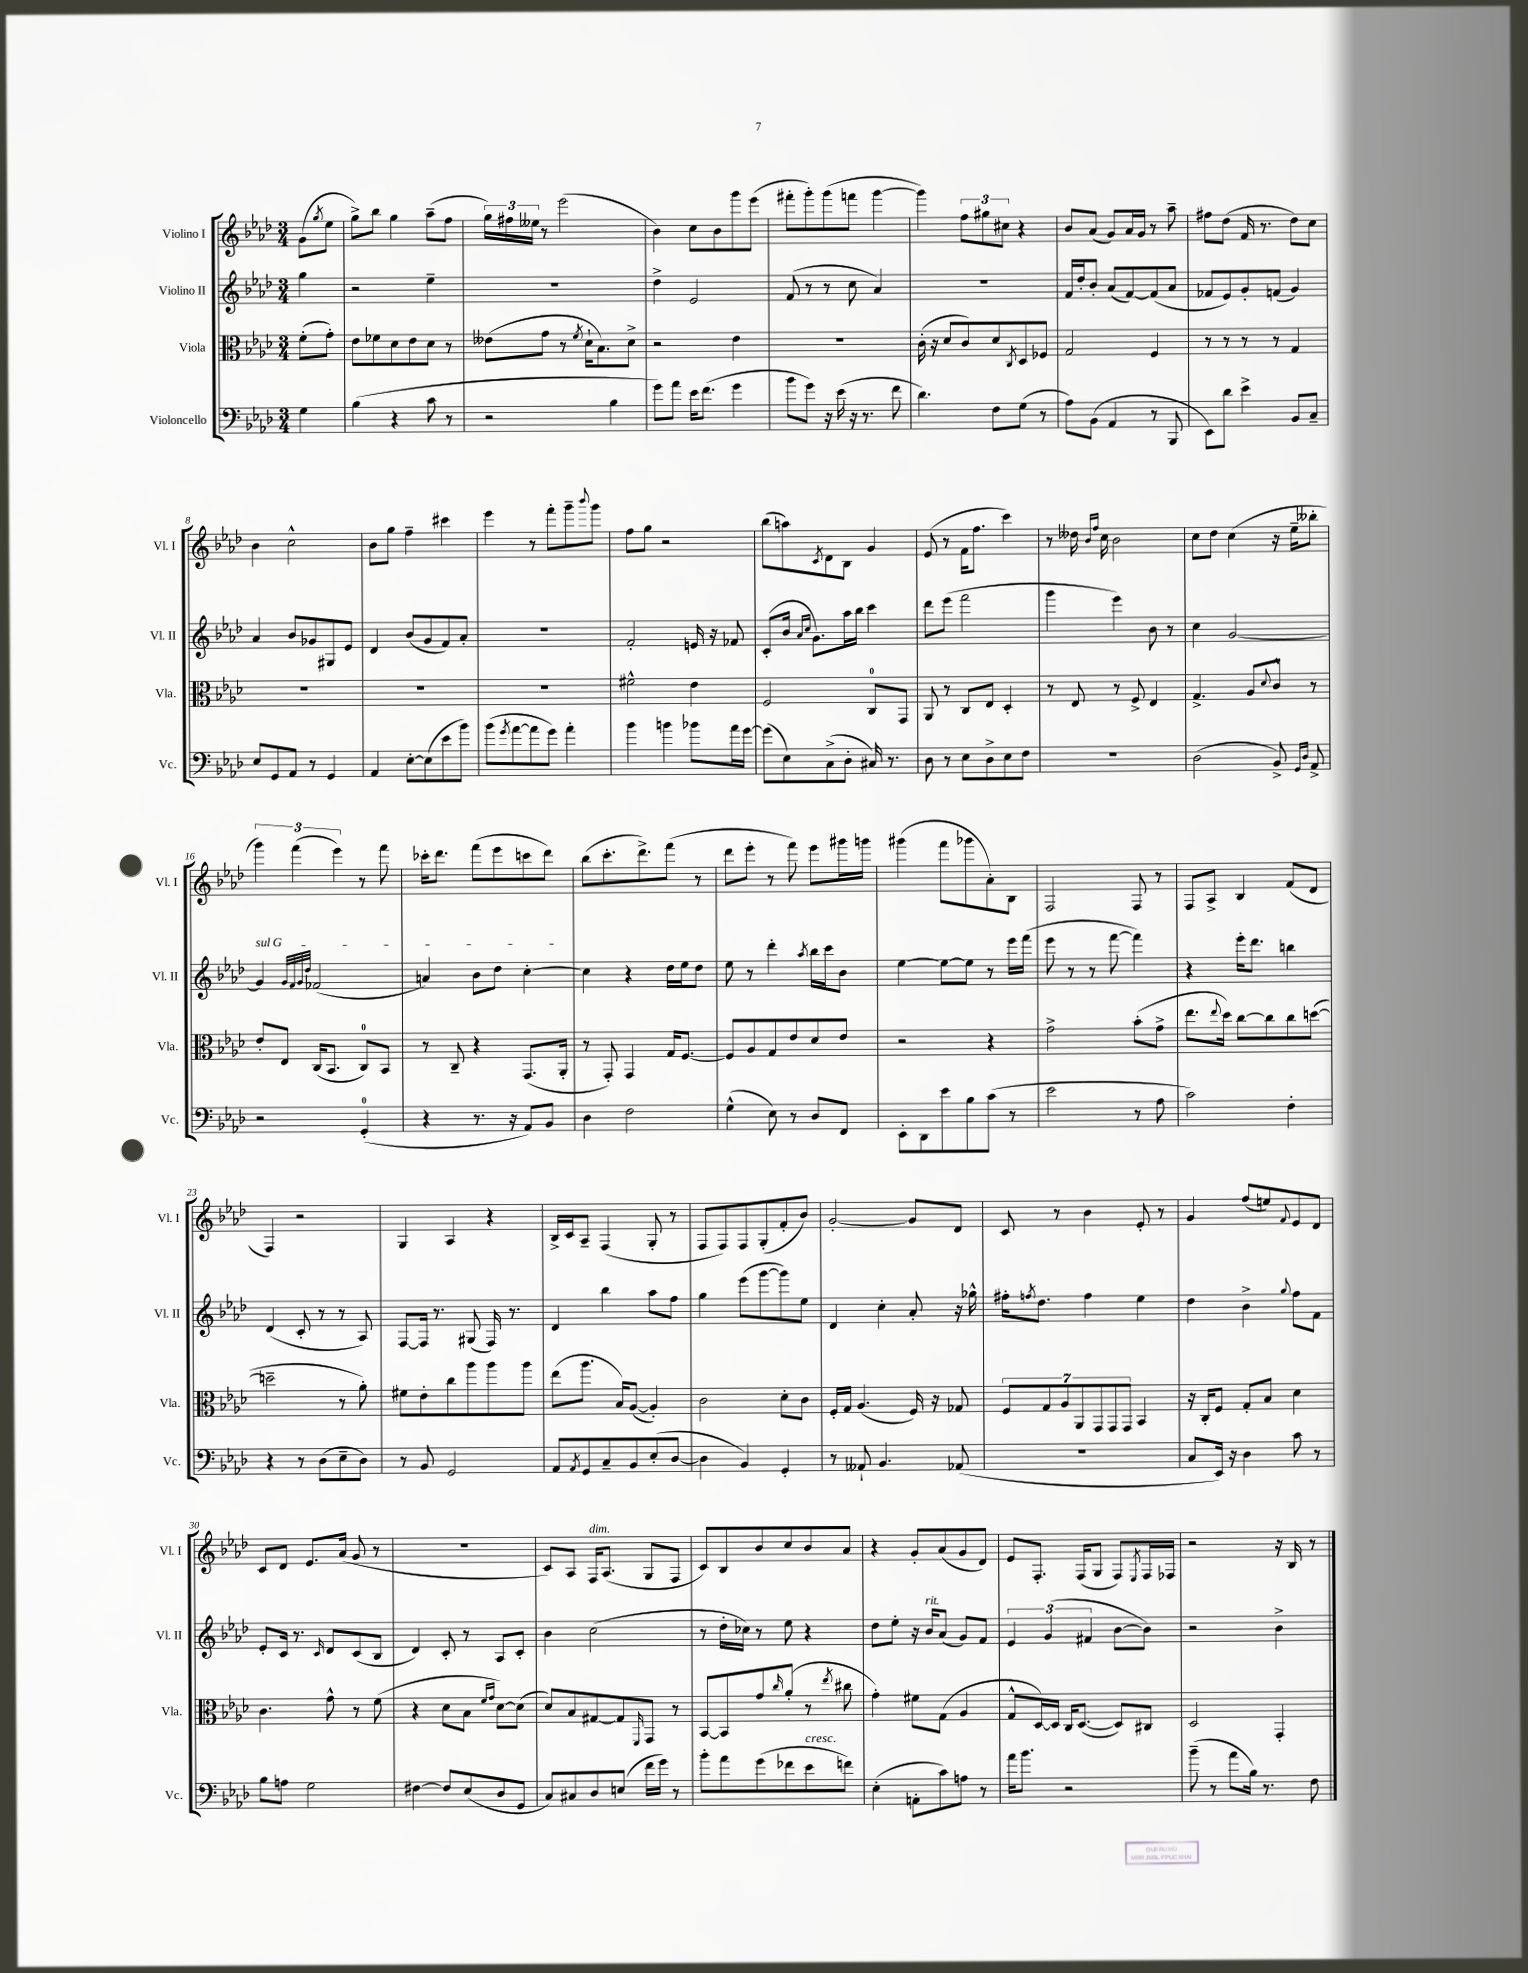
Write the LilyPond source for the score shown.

<<
\new StaffGroup <<
\new Staff = "s0" \with { instrumentName = "Violino I" shortInstrumentName = "Vl. I" } {
    \clef treble \key aes \major \numericTimeSignature \time 3/4 \partial 4
    g'8( \acciaccatura { g''8 } ees''8 |
    g''8->) bes''8 g''4 aes''8--( f''8 |
    \tuplet 3/2 { g''16) fis''16 eeses''16 } r8 ees'''2( |
    bes'4) c''8 bes'8 g'''8 ees'''8( |
    fis'''8-. g'''8-.) g'''8( f'''8 g'''4~ |
    g'''4) \tuplet 3/2 { f''8 gis''8 cis''8 } r4 |
    bes'8 aes'8( g'8) aes'16 g'16 r8 aes''8-- |
    fis''8 des''8( f'16 r8. des''8) c''8 |
    bes'4 c''2-^ |
    bes'8 g''8 f''4-- cis'''4 |
    ees'''4 r8 f'''8-. g'''8-- \appoggiatura { bes'''8 } g'''8 |
    f''8 g''8 r2 |
    bes''8( a''8) \acciaccatura { c'8 } des'8 bes8 g'4 |
    ees'8( r8 f'16 f''8. c'''4) |
    r8 deses''16 \grace { bes'16 f''16 } c''16 bes'2 |
    c''8 des''8 c''4( r16 ees''16-- beses''8-. |
    \tuplet 3/2 { g'''4) f'''4( ees'''4) } r8 f'''8 |
    ces'''16-. des'''8. f'''8( ees'''8 c'''8 des'''8) |
    bes''8( c'''8.-. des'''8.->) f'''8( r8 |
    des'''8 ees'''8-. r8 f'''8) ees'''8 gis'''16 g'''16 |
    gis'''4( f'''8 ges'''8 aes'8-.) bes8 |
    f2 f8 r8 |
    f8 aes8-> bes4 f'8( des'8 |
    f4) r2 |
    g4 aes4 r4 |
    bes16-> c'16 aes8-- f4( g8-. r8 |
    f8 f8) f8 g8-.( f'8-. bes'8) |
    g'2~-. g'8 des'8 |
    c'8 r8 bes'4 ees'8-. r8 |
    g'4 f''8( e''8) \appoggiatura { f'8 } ees'8 des'8 |
    c'8 des'8 ees'8. aes'16( g'8 r8 |
    R2. |
    c'8) aes8 f16^\markup { \italic "dim." } aes8.( g8 f8 |
    c'8) bes8 bes'8 c''8 bes'8 aes'8 |
    r4 g'8-. aes'8( g'8 des'8) |
    ees'8 f8.-. f16( g8 f8) \acciaccatura { ees8 } f16 fes16 |
    r2 r16 bes16 r8 \bar "|." |
}
\new Staff = "s1" \with { instrumentName = "Violino II" shortInstrumentName = "Vl. II" } {
    \clef treble \key aes \major \numericTimeSignature \time 3/4 \partial 4
    g''4 |
    r2 ees''4-- |
    R2. |
    des''4-> ees'2 |
    f'8( r8 r8 c''8 aes'4) |
    R2. |
    f'16 des''16-. bes'8-. aes'8( f'8~) f'8( aes'8 |
    fes'8 ees'8) g'8-. f'8( g'4) |
    aes'4 bes'8 ges'8 gis8 ees'8 |
    des'4 bes'8( g'8 f'8) aes'8-. |
    R2. |
    f'2-. e'16 r16 fes'8 |
    c'8-.( bes'16 \grace { aes'16 c''16 } g'8.) aes''16 bes''16 c'''4 |
    des'''8 ees'''8( f'''2 |
    g'''4 ees'''4) bes'8 r8 |
    c''4 g'2~ |
    \once \override TextSpanner.bound-details.left.text = \markup { \italic "sul G" } g'4\startTextSpan \grace { g'32 f'32 g'32 des''32 } fes'2( |
    a'4) bes'8 des''8 c''4~-.\stopTextSpan |
    c''4 r4 des''16 ees''16 des''8 |
    ees''8 r8 des'''4-. \acciaccatura { aes''8 } bes''16 c'''16 bes'8 |
    ees''4~ ees''8~ ees''8 r8 ees'''16 f'''16( |
    ees'''8 r8 r8 f'''8~ f'''4) |
    r4 ees'''16-. des'''8. b''4 |
    des'4( c'8-. r8 r8 aes8) |
    f8~ f16 r8. gis8( f16) r8. |
    des'4 bes''4 aes''8 f''8 |
    g''4 ees'''8( g'''8~ g'''8) ees''8 |
    des'4 c''4-. aes'8-. r16 ges''16-^ |
    fis''16-. \acciaccatura { f''8 } des''8. f''4 ees''4 |
    des''4 bes'4-> \appoggiatura { g''8 } f''8 f'8 |
    ees'8-. c'16 r8. \grace { c'16 } des'8 c'8( bes8 |
    des'4) c'8-. r8 aes8 c'8-. |
    bes'4 c''2( |
    r8 des''16-. ces''16) r8 ees''8 r4 |
    des''8 ees''8-. r16 bes'16^\markup { \italic "rit." } aes'8( g'8) f'8 |
    \tuplet 3/2 { ees'4 g'4( fis'4 } bes'8~ bes'8) |
    r2 bes'4-> \bar "|." |
}
\new Staff = "s2" \with { instrumentName = "Viola" shortInstrumentName = "Vla." } {
    \clef alto \key aes \major \numericTimeSignature \time 3/4 \partial 4
    f'8-.( g'8-.) |
    ees'8 fes'8 des'8 ees'8 des'8 r8 |
    eeses'8( g'8 r8 \acciaccatura { f'8 } des'16-! bes8.) des'8-> |
    r2 ees'4 |
    R2. |
    c'16-.( r16 des'8 c'8) des'8 \acciaccatura { c8 } des8 fes8 |
    g2 f4 |
    r8 r8 r8 r8 g4 |
    R2. |
    R2. |
    R2. |
    fis'2-^ ees'4 |
    f2 c8-0 g,8 |
    aes,8 r8 c8 ees8 des4-. |
    r8 ees8 r8 f8-> ees4 |
    g4.-> aes8 \appoggiatura { des'8 } c'8-^ r8 |
    ees'8-. ees8 c16( bes,8. c8-0) bes,8 |
    r8 c8-- r4 g,8.( aes,16-. |
    r8 g,8-.) g,4 g16 f8.~ |
    f8 aes8 g8 ees'8 des'8 ees'8 |
    r2 r4 |
    g'2-> bes'8-.( g'8-> |
    ees''8. \appoggiatura { ees''8 } des''16) c''8~ c''8 c''8 d''8~( |
    d''2-- r8 aes'8-.) |
    fis'8 ees'8-. c''8 aes''8 aes''8 aes''8 |
    ees''8( aes''8. bes16) aes8~( aes4-.) |
    c'2 des'8-. c'8 |
    f16-. g16 aes4.( f16) r16 ges8 |
    \tuplet 7/4 { f8 g8 aes8 aes,8 g,8 g,8 g,8 } bes,4 |
    r16 c16-. f8 g8-. bes8 des'4 |
    c'4. g'8-^ r8 f'8( |
    r4 des'8 bes8 \grace { f'16 g'16 } des'8~) des'8( |
    des'8) bes8 gis8~ gis8 \grace { f,16 } g,8 r8 |
    bes,8~ bes,8 g'8 \grace { c''16 } aes'8-.( r8 \acciaccatura { ees''8 } cis''8 |
    g'4-.) fis'8 g8( aes4 |
    g8-^ des16~) des16 c16 des8.~( des8) cis8 |
    des2 g,4-. \bar "|." |
}
\new Staff = "s3" \with { instrumentName = "Violoncello" shortInstrumentName = "Vc." } {
    \clef bass \key aes \major \numericTimeSignature \time 3/4 \partial 4
    g4 |
    bes4( r4 c'8 r8 |
    r2 bes4 |
    g'8) aes'8 ees'16 f'8.( g'4 |
    bes'8 g'8) r16 ees'16( r16 r8. f'8 |
    des'4.) f8 g8( r8 |
    aes8) bes,8( aes,4 r8 bes,,8 |
    ees,8) des'8 ees'4-> bes,8 c8-- |
    ees8 g,8 aes,8 r8 g,4 |
    aes,4 ees8~-. ees8( ees'8 bes'8) |
    bes'8( \acciaccatura { g'8 } aes'8~ aes'8 g'8) aes'4-. |
    bes'4 b'4 bes'8 aes'16 g'16~ |
    g'8( ees8) c8->( des8-. cis16) r8. |
    des8 r8 ees8 des8-> ees8 f8 |
    R2. |
    des2( bes,8->) \grace { g,16 des16 } aes,8-> |
    r2 g,4-0-.( |
    r4 r8. r16 aes,8) bes,8 |
    des4 f2 |
    g4-^( ees8) r8 des8 f,8 |
    ees,8-. des,8 ees'8 bes8 c'8( r8 |
    ees'2 r8 aes8 |
    c'2) f4-. |
    r4 r8 des8( ees8-- des8) |
    r8 bes,8 g,2 |
    aes,8 \acciaccatura { aes,8 } g,8 c8-- bes,8 ees8-.( des8~ |
    des4 bes,4) g,4-. |
    r8 aeses,8-! bes,4. aes,8( |
    R2. |
    c8 ees,16) r16 des4 c'8 r8 |
    bes8 a8 g2 |
    fis4~ fis8 ees8( des8 g,8 |
    c8) cis8 des8 e8( f'16 g'16) r8 |
    bes'8-. aes'8 g'8( fes'8 ees'8^\markup { \italic "cresc." } f'8) |
    ees4-.( a,8-. c'8) a8 r8 |
    aes'16 bes'8. r2 |
    bes'8--( r8 aes'8 bes16) r8. f8 \bar "|." |
}
>>
>>
